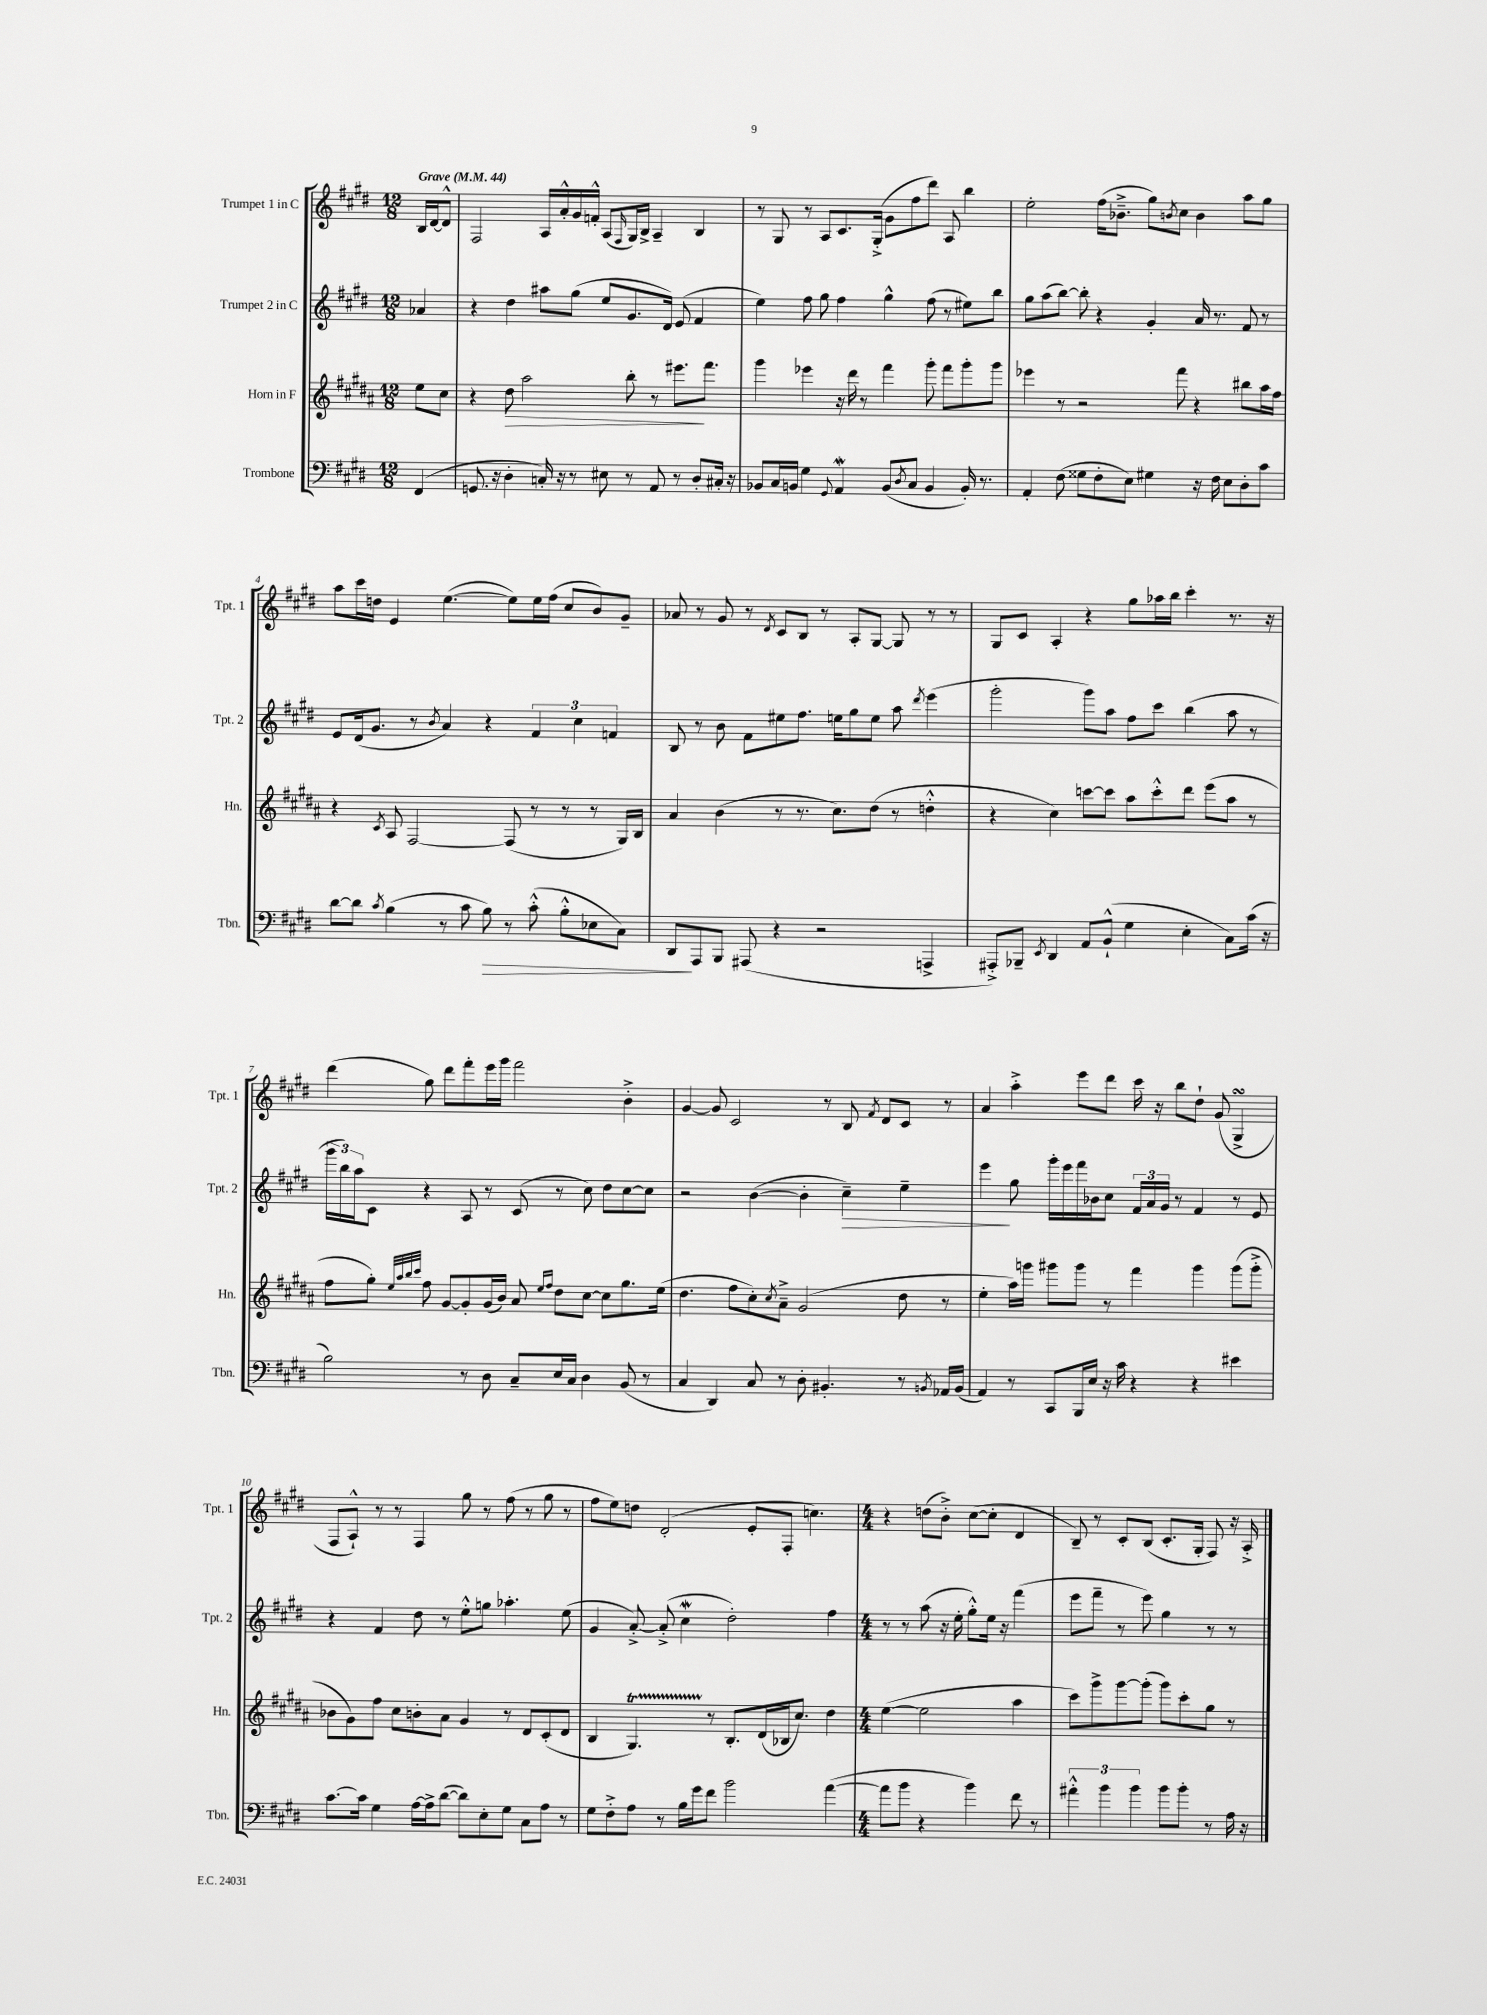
<<
\new StaffGroup <<
\new Staff = "s0" \with { instrumentName = "Trumpet 1 in C" shortInstrumentName = "Tpt. 1" } {
    \clef treble \key e \major \numericTimeSignature \time 12/8 \partial 4 \tempo "Grave" 4 = 44
    b16 dis'16~ dis'8-^ |
    fis2 a16 a'16-.-^ gis'16 f'16-.-^ a8( \grace { fis16 } gis16) b16-> a4-- b4 |
    r8 gis8 r8 a8 cis'8. gis16-.->( gis'8 fis''8 dis'''8) a8 b''4 |
    e''2-. fis''16( bes'8.---> gis''8) \acciaccatura { b'8 } cis''8 b'4 a''8 gis''8 |
    a''8 cis'''16 d''16 e'4 e''4.~( e''8) e''16 fis''16( cis''8 b'8) gis'8-- |
    aes'8 r8 gis'8 r8 \acciaccatura { dis'8 } cis'8 b8 r8 a8-. gis8~ gis8 r8 r8 |
    gis8 cis'8 a4-. r4 gis''8 aes''16 b''16 cis'''4-. r8. r16 |
    dis'''4( gis''8) dis'''8 fis'''8-. e'''16 gis'''16 fis'''2 b'4-.-> |
    gis'4~ gis'8 cis'2 r8 b8 \acciaccatura { fis'8 } dis'8 cis'8 r8 |
    a'4 a''4-.-> e'''8 dis'''8 cis'''16 r16 b''8 dis''8-! gis'8( gis4->\turn |
    fis8 a8-!-^) r8 r8 fis4 gis''8 r8 fis''8( r8 gis''8 r8 |
    fis''8 e''8) d''8 dis'2-.( e'8-. fis8-. c''4.) |
    \numericTimeSignature \time 4/4 r4 d''8( b'8-.->) cis''8~( cis''8-. dis'4 |
    b8--) r8 cis'8-. b8( cis'8.-. gis16-. fis8) r16 a16-.-> \bar "|." |
}
\new Staff = "s1" \with { instrumentName = "Trumpet 2 in C" shortInstrumentName = "Tpt. 2" } {
    \clef treble \key e \major \numericTimeSignature \time 12/8 \partial 4
    aes'4 |
    r4 dis''4 ais''8 gis''8( e''8 gis'8. dis'16) e'8( fis'4 |
    e''4) fis''8 gis''8 fis''4 gis''4-^ fis''8( r8 eis''8) b''8 |
    gis''8 a''8( b''8~) b''8-. r4 gis'4-. a'16 r8. fis'8 r8 |
    e'8 dis'16( gis'8. r8 \acciaccatura { b'8 } a'4) r4 \tuplet 3/2 { fis'4 cis''4 f'4 } |
    b8 r8 b'8 fis'8 eis''8 fis''8. e''16 gis''8 e''8 a''8 \acciaccatura { dis'''8 } e'''4( |
    gis'''2-. gis'''8) a''8 fis''8 cis'''8 b''4( a''8 r8 |
    \tuplet 3/2 { gis'''16 b''16) a''16 } cis'8 r4 a8 r8 cis'8( r8 cis''8) dis''8 cis''8~ cis''8 |
    r2 b'4~( b'4-. cis''4--\>) e''4-- |
    e'''4\! gis''8 gis'''16-. e'''16 fis'''16 bes'16 cis''8 \tuplet 3/2 { fis'16 a'16 gis'16 } r8 fis'4 r8 e'8 |
    r4 fis'4 dis''8 r8 e''8-.-^ g''8 aes''4.-. e''8( |
    gis'4 a'8~-.->) a'8-.->( cis''4\mordent dis''2-.) fis''4 |
    \numericTimeSignature \time 4/4 r8 r8 a''8( r16 e''16-. gis''8-.-^) e''16 r16 fis'''4( |
    e'''8 fis'''8-- r8 e'''8) gis''4 r8 r8 \bar "|." |
}
\new Staff = "s2" \with { instrumentName = "Horn in F" shortInstrumentName = "Hn." } {
    \clef treble \key b \major \numericTimeSignature \time 12/8 \partial 4
    e''8 cis''8 |
    r4 dis''8\> ais''2 b''8-. r8 eis'''8.\! fis'''8. |
    gis'''4 ees'''4 r16 dis'''16 r8 fis'''4 gis'''8-. fis'''8 gis'''8-. gis'''8 |
    ees'''4 r8 r2 fis'''8 r4 bis''8 ais''16 fis''16 |
    r4 \acciaccatura { cis'8 } ais8 fis2~ fis8( r8 r8 r8 gis16) b16 |
    ais'4 b'4( r8 r8. cis''8.) dis''8( r8 d''4-.-^ |
    r4 cis''4) c'''8~ c'''8 ais''8 c'''8-.-^ dis'''8 e'''8( ais''8 r8 |
    fis''8 gis''8-.) \grace { e''32 ais''32 b''32 cis'''32 } fis''8 gis'8~ gis'8-. gis'16( b'16) ais'8 \grace { e''16 fis''16 } dis''8 cis''8~ cis''8 gis''8. e''16( |
    dis''4. fis''8 cis''8-.) \acciaccatura { cis''8 } ais'8---> gis'2( dis''8 r8 |
    e''4-. ais''16) g'''16 gis'''8 gis'''8 r8 fis'''4 gis'''4 gis'''8( gis'''8-.-> |
    bes'8 gis'8) fis''8 cis''8 b'8-. ais'8 gis'4 r8 dis'8 cis'8-.( dis'8 |
    b4 gis4.\startTrillSpan) r8\stopTrillSpan b8.-. dis'16( bes16 cis''8.) dis''4 |
    \numericTimeSignature \time 4/4 e''4~( e''2 ais''4 |
    cis'''8) gis'''8-> gis'''8~ gis'''8-.( gis'''8) cis'''8-. gis''8 r8 \bar "|." |
}
\new Staff = "s3" \with { instrumentName = "Trombone" shortInstrumentName = "Tbn." } {
    \clef bass \key e \major \numericTimeSignature \time 12/8 \partial 4
    fis,4( |
    g,8. r16 dis4-. c16-.) r16 r8 eis8 r8 a,8 r8 dis8-. cis16-. r16 |
    bes,8 cis16 b,16 gis4 \appoggiatura { gis,8 } a,4\mordent b,8( \acciaccatura { dis8 } cis8 b,4 b,16-.) r8. |
    a,4-. fis8( gisis8 fis8-. e8) gis4 r16 fis16 e8 dis8-. cis'8 |
    dis'8~ dis'8 \acciaccatura { cis'8 } b4( r8 cis'8 b8\>) r8 cis'8-.-^( b8-.-^ ees8 cis8) |
    dis,8\! a,,8 b,,8 ais,,8( r4 r2 a,,4-> |
    ais,,8-.->) bes,,8-- \acciaccatura { e,8 } dis,4 a,8 b,8-!-^( gis4 e4-. cis8) cis'16( r16 |
    b2) r8 dis8 cis8-- e16 cis16 dis4 b,8( r8 |
    cis4 dis,4) cis8 r8 dis8-. bis,4.-. r8 \acciaccatura { b,8 } aes,16 b,16( |
    a,4) r8 cis,8 b,,16 e16 r16 cis'16 r4 r4 eis'4 |
    cis'8.~ cis'16 gis4 a16~ a16-> dis'8~( dis'8) e8-. gis8 cis8 a8 r8 |
    gis8 fis8-.-> a8 r8 b16 gis'16 fis'8 b'2 a'4~( |
    \numericTimeSignature \time 4/4 a'8 b'8 r4 b'4) fis'8 r8 |
    \tuplet 3/2 { ais'4-.-^ b'4 b'4 } b'8 b'8-. r8 a16 r16 \bar "|." |
}
>>
>>
